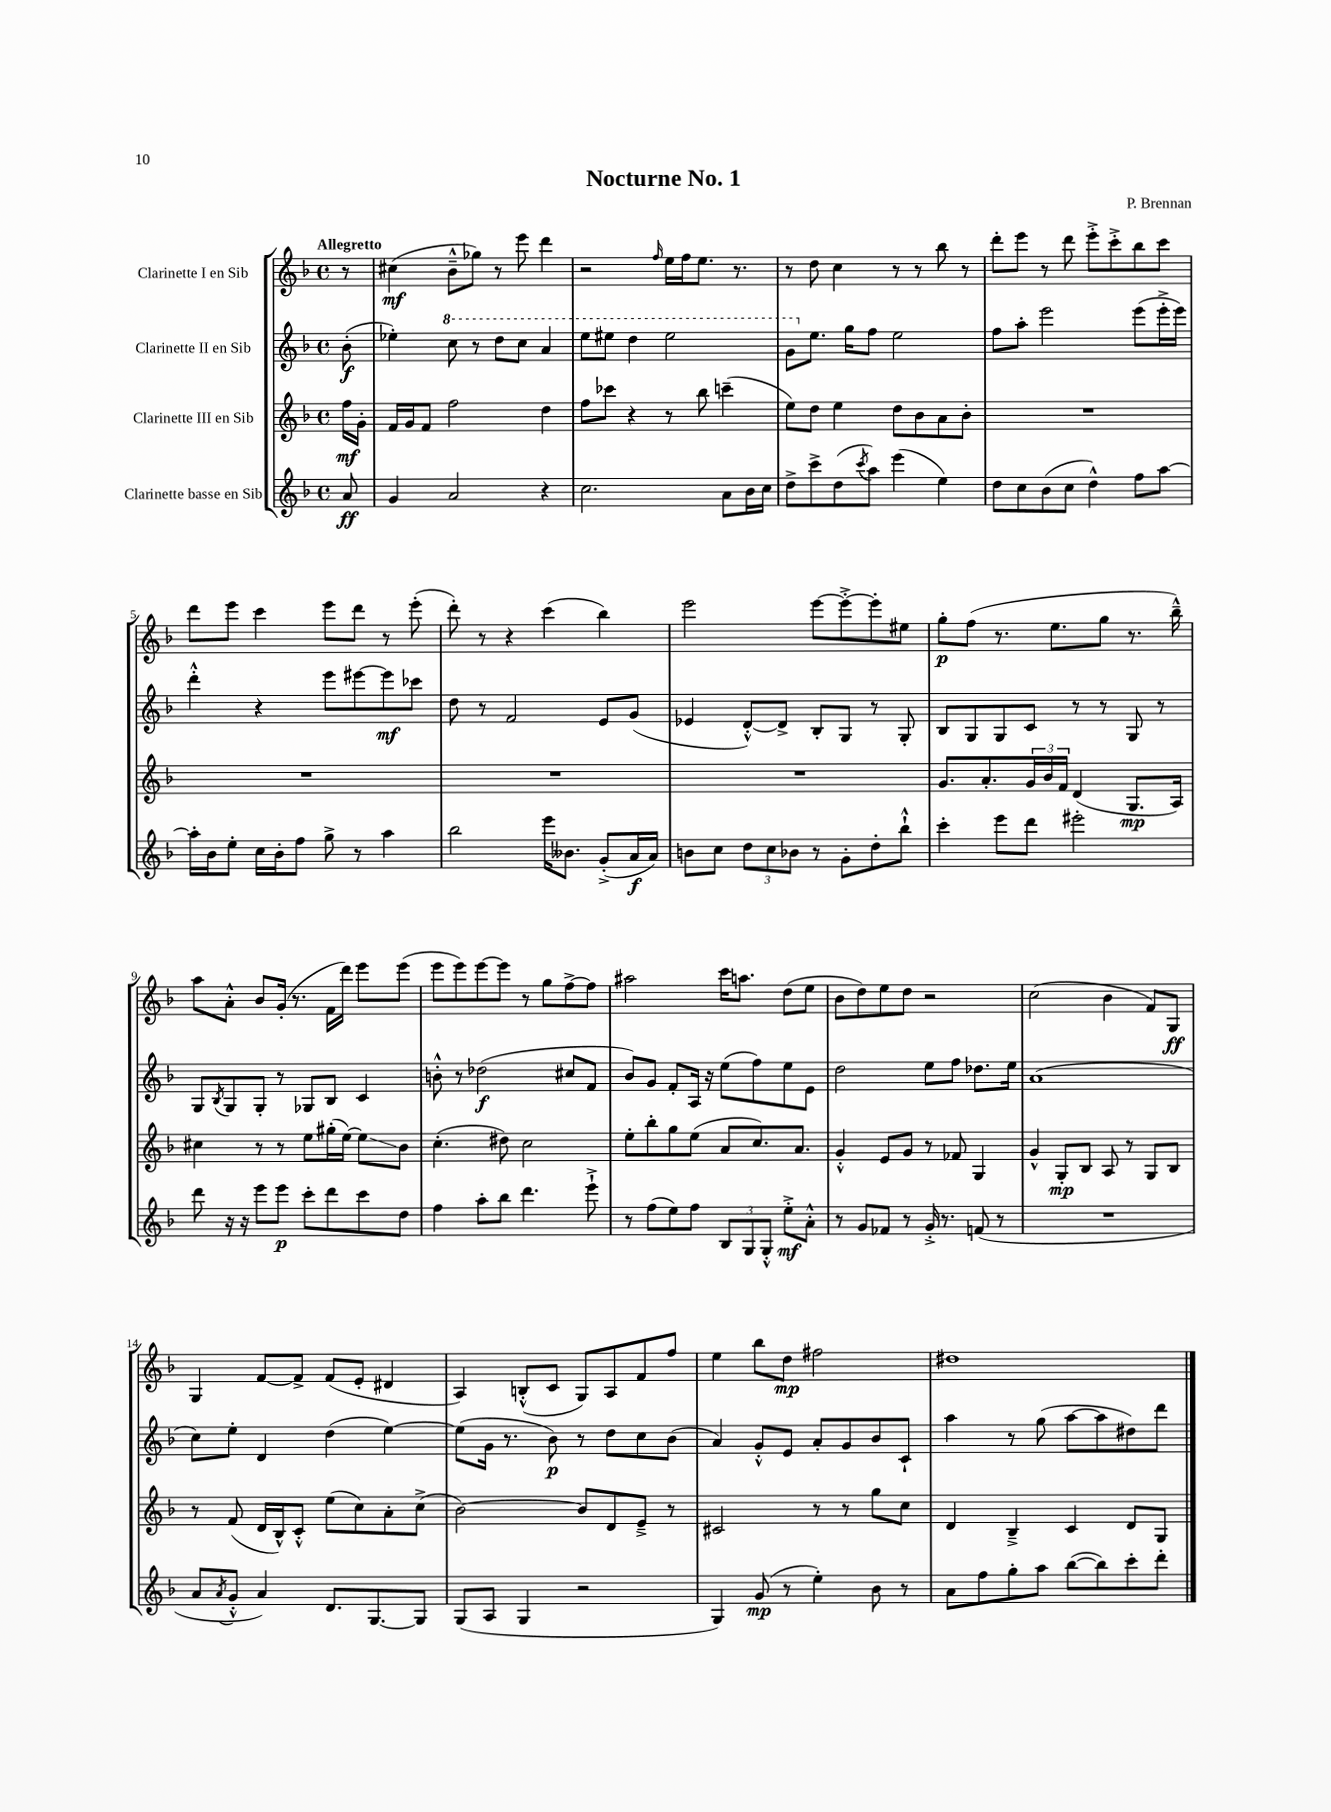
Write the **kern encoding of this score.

**kern	**kern	**kern	**kern
*staff4	*staff3	*staff2	*staff1
*clefG2	*clefG2	*clefG2	*clefG2
*k[b-]	*k[b-]	*k[b-]	*k[b-]
*M4/4	*M4/4	*M4/4	*M4/4
*met(c)	*met(c)	*met(c)	*met(c)
8a/	16ff\LL	(8b-'\	8r
.	16g'\JJ	.	.
=	=	=	=
4g/	16f/LL	4ee-'\)	(4cc#\
.	16g/J	.	.
.	8f/J	.	.
2a/	2ff\	8ccc\	8b-~^^\L
.	.	8r	8gg-\J)
.	.	8ddd\L	8r
.	.	8ccc\J	8eee\
4r	4dd\	4aa/	4ddd\
=	=	=	=
2.cc\	8ff\L	8eee\L	2r
.	8ccc-\J	8eee#\J	.
.	4r	4ddd\	.
.	.	.	16qqff/
.	8r	2eee#\	16ee\LL
.	.	.	16ff\J
.	8bb-\	.	8.ee\J
8a\L	(4ccc~\	.	.
.	.	.	8.r
16b-\L	.	.	.
16cc\JJ	.	.	.
=	=	=	=
8dd^\L	8ee\L)	8gg\L	8r
8ccc^\	8dd\J	8.ee\J	8dd\
(8dd\	4ee\	.	4cc\
.	.	16gg\LK	.
8qccc/	.	.	.
8aa\J)	.	8ff\J	.
(4eee\	8dd\L	2ee\	8r
.	8b-\	.	8r
4ee\)	8a\	.	8bb-\
.	8b-'\J	.	8r
=	=	=	=
8dd\L	1r	8ff\L	8ddd'\L
8cc\	.	8aa'\J	8eee\J
(8b-\	.	2eee\	8r
8cc\J	.	.	8ddd\
4dd^^\)	.	.	8eee'^\L
.	.	.	8ccc'^\
8ff\L	.	(8eee\L	8bb-\
[8aa\J	.	16eee'^\L	8ccc\J
.	.	16eee\JJ)	.
=	=	=	=
16aa'\]LL	1r	4ddd'^^\	8ddd\L
16b-\J	.	.	.
8ee'\J	.	.	8eee\J
16cc\LL	.	4r	4ccc\
16b-'\J	.	.	.
8ff\J	.	.	.
8gg^\	.	8eee\L	8eee\L
8r	.	[8eee#\	8ddd\J
4aa\	.	8eee#\]	8r
.	.	8ccc-\J	(8eee'\
=	=	=	=
2bb-\	1r	8dd\	8ddd'\)
.	.	8r	8r
.	.	2f/	4r
16eee\LK	.	.	(4ccc\
8.b--\J	.	.	.
(8g'^/L	.	8e/L	4bb-\)
16a/L	.	(8g/J	.
16a/JJ)	.	.	.
=	=	=	=
8b\L	1r	4e-/	2eee\
8cc\J	.	.	.
12dd\L	.	[8d'^^/L)	.
12cc\	.	.	.
.	.	8d^/]J	.
12b-\J	.	.	.
8r	.	8B-'/L	[8eee\L
8g'\L	.	8G/J	8eee'^\_
8dd'\	.	8r	8eee'\]
8bb-`^^\J	.	8G'/	8ee#\J
=	=	=	=
4ccc'\	8.g/L	8B-/L	8gg'\L
.	.	8G/	(8ff\J
.	8.a'/	.	.
8eee\L	.	8G/	8.r
8ddd\J	24g/L	8c/J	.
.	24b-/	.	.
.	.	.	8.ee\L
.	24f/JJ	.	.
2eee#'\	(4d/	8r	.
.	.	8r	8gg\J
.	8.G/L	8G/	8.r
.	.	8r	.
.	16A/Jk)	.	16bb-~^^\)
=	=	=	=
8ddd\	4cc#\	8G/L	8aa\L
.	.	8qB-/	.
16r	.	8G/	8a'^^\J
16r	.	.	.
8eee\L	8r	8G'/J	8b-/L
8eee\J	8r	8r	(16g'/Jk
.	.	.	8.r
8ccc'\L	8ee\L	8G-/L	.
8ddd\	(16gg#'\L	8B-/J	16f\LL
.	[16ee\JJ)	.	16ddd\JJ)
8ccc\	8ee\]L	4c/	8eee\L
8dd\J	8b-\J	.	(8eee\J
=	=	=	=
4ff\	(4.cc'\	8b'^^\	8eee\L
.	.	8r	8eee\)
8aa'\L	.	(2dd-\	[8eee\
8bb-\J	8dd#\)	.	8eee\]J
4.ddd\	2cc\	.	8r
.	.	.	8gg\L
.	.	8cc#/L	[8ff^\
8eee`^\	.	8f/J	8ff\]J
=	=	=	=
8r	8ee'\L	8b-/L)	2aa#\
(8ff\L	8bb-'\	8g/J	.
8ee\)	8gg\	8f'/L	.
8ff\J	(8ee\J	16A/Jk	.
.	.	16r	.
12B-/L	8a/L	(8ee\L	16ccc\LK
.	.	.	8.aa\J
12G/	.	.	.
.	8.cc/)	8ff\)	.
12G'^^/J	.	.	.
8ee'^\L	.	8ee\	(8dd\L
.	8.a/J	.	.
8a'^^\J	.	8e\J	8ee\J
=	=	=	=
8r	4g'^^/	2dd\	8b-\L
8g/L	.	.	8dd\)
8f-/J	8e/L	.	8ee\
8r	8g/J	.	8dd\J
16g'^/	8r	8ee\L	2r
8.r	.	.	.
.	8f-/	8ff\J	.
(8f/	4G/	8.dd-\L	.
8r	.	.	.
.	.	16ee\Jk	.
=	=	=	=
1r	4g^^/	(1a	(2cc\
.	8G'/L	.	.
.	8B-/J	.	.
.	8A/	.	4b-\
.	8r	.	.
.	8G/L	.	8f/L)
.	8B-/J	.	8G/J
=	=	=	=
8a/L	8r	8cc\L)	4G/
8qa/	.	.	.
8g'^^/J	(8f/	8ee'\J	.
4a/)	16d/LL	4d/	[8f/L
.	16B-^^/J)	.	.
.	8c'^^/J	.	8f^/]J
8.d/L	(8ee\L	(4dd\	(8f/L
.	8cc\)	.	8e'/J
[8.G/	.	.	.
.	8a'\	[4ee\)	4d#/
8G/]J	(8cc^\J	.	.
=	=	=	=
(8G/L	[2b-\)	(8ee\]L	4A/)
8A/J	.	16g\Jk	.
.	.	8.r	.
4G/	.	.	(8B'^^/L
.	.	8b-\)	8c/J
2r	8b-/]L	8r	8G/L)
.	8d/	8dd\L	8A/
.	8e~^/J	8cc\	8f/
.	8r	(8b-\J	8ff/J
=	=	=	=
4G/)	2c#/	4a/)	4ee\
(8g/	.	8g'^^/L	8bb-\L
8r	.	8e/J	8dd\J
4ee'\)	8r	8a'/L	2ff#\
.	8r	8g/	.
8b-\	8gg\L	8b-/	.
8r	8cc\J	8c`/J	.
=	=	=	=
8a\L	4d/	4aa\	1dd#
8ff\	.	.	.
8gg'\	4B-~^/	8r	.
8aa\J	.	(8gg\	.
([8bb-\L	4c/	[8aa\L	.
8bb-\])	.	8aa\]	.
8ccc'\	8d/L	8dd#\)	.
8ddd'\J	8G/J	8ddd\J	.
==	==	==	==
*-	*-	*-	*-
